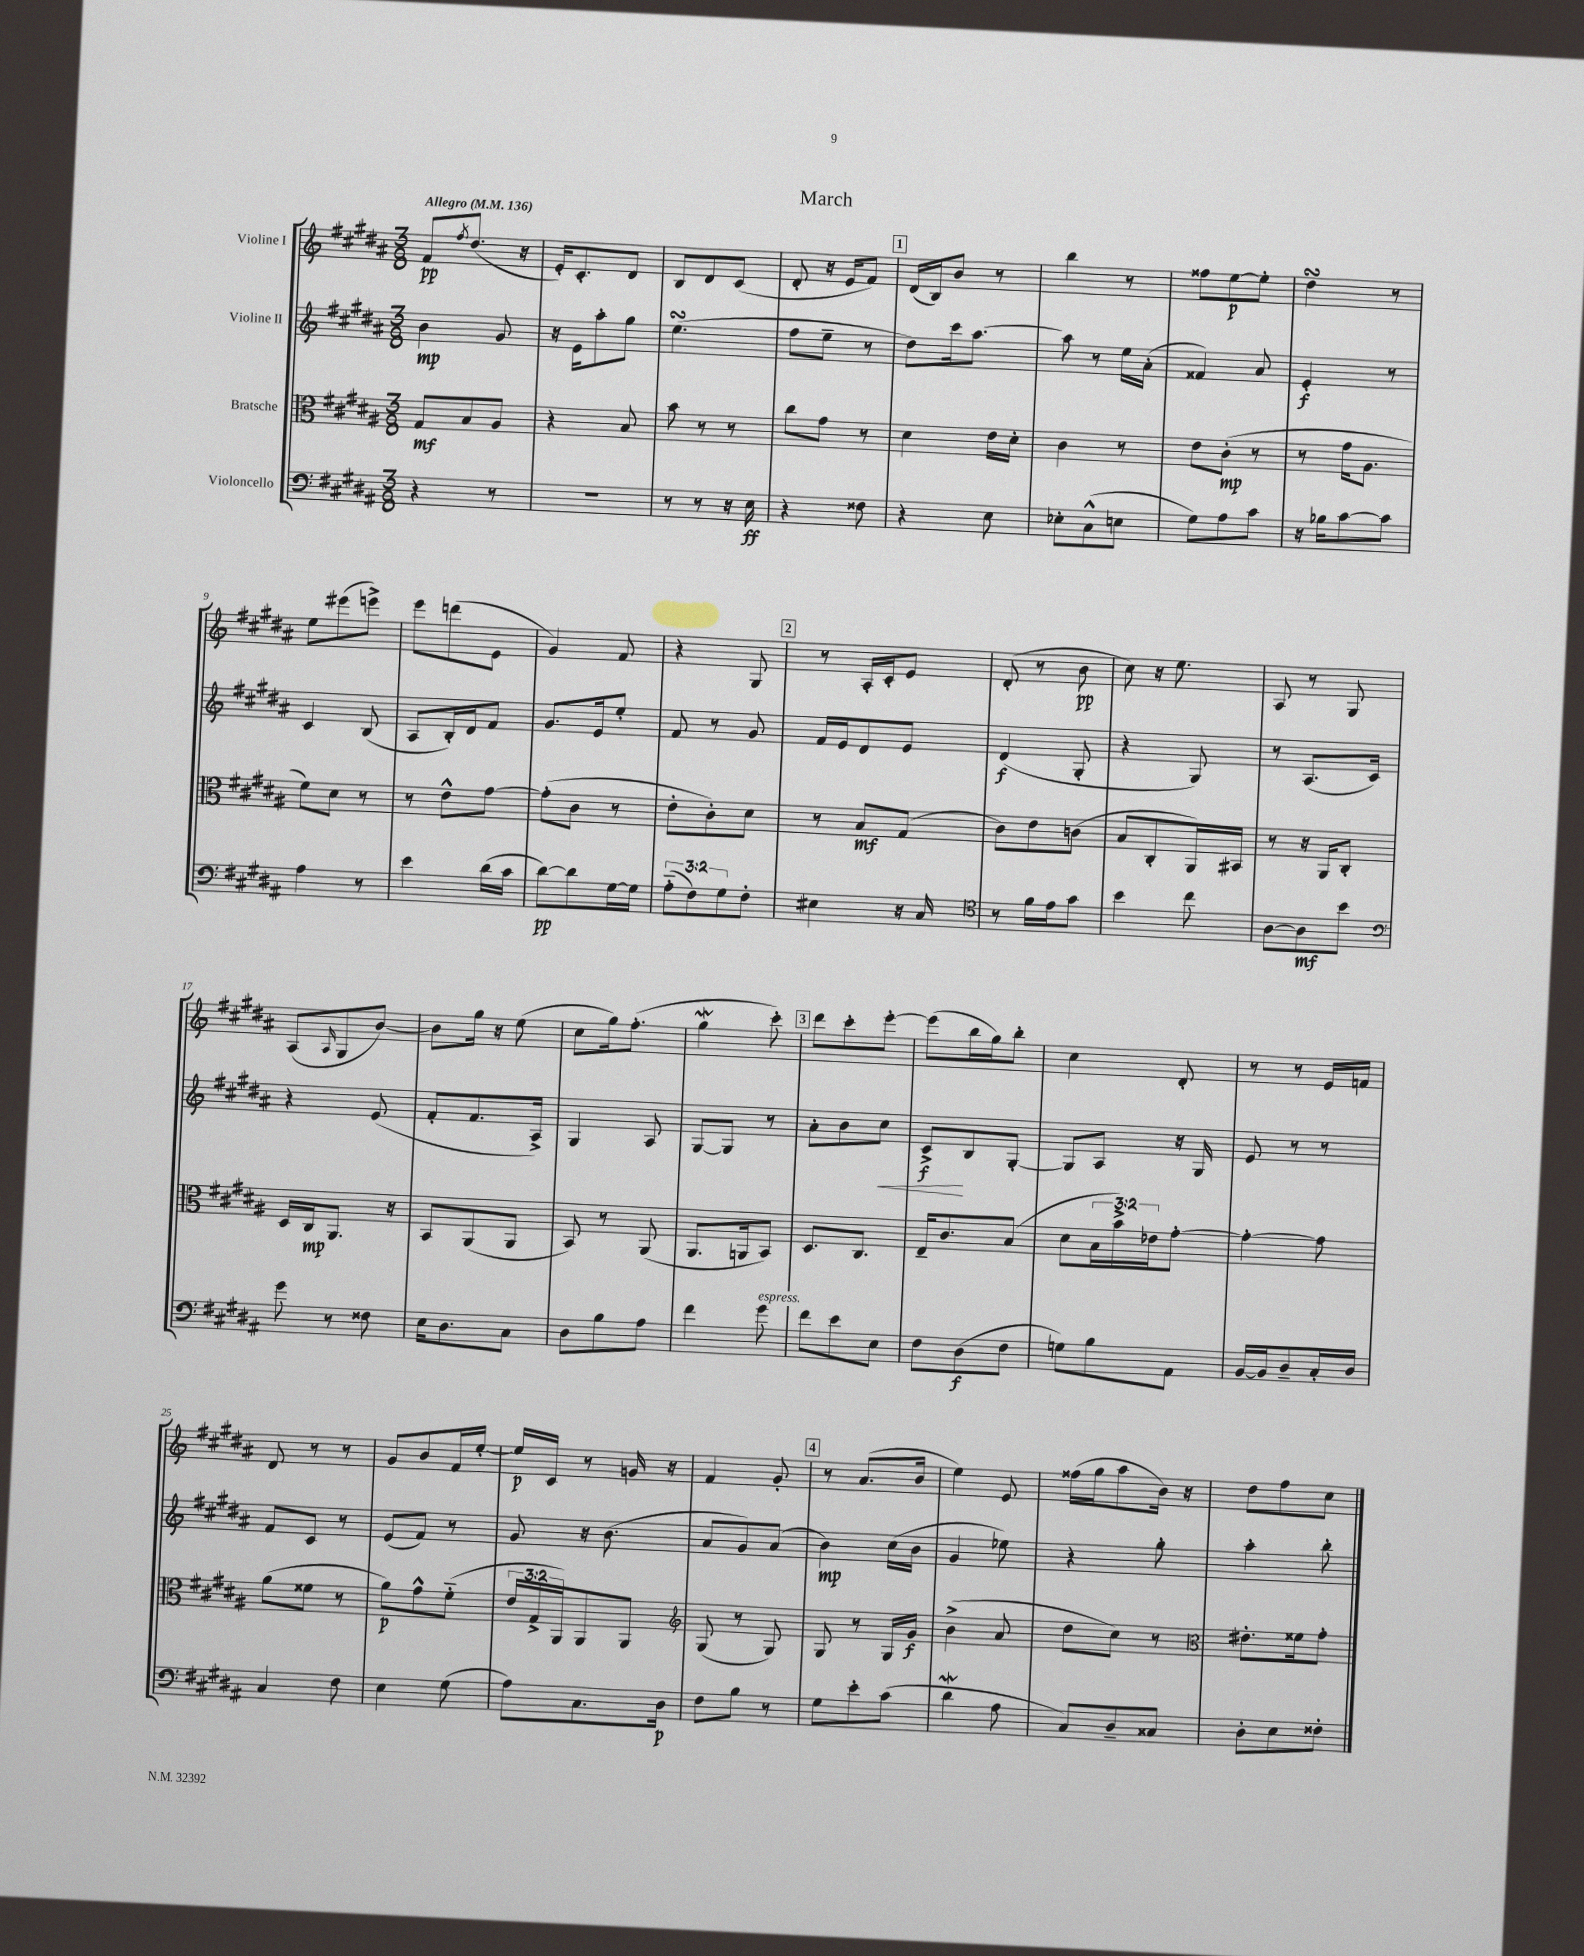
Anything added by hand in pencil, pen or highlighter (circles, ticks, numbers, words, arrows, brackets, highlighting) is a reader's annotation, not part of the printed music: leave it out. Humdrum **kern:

**kern	**dynam	**kern	**dynam	**kern	**dynam	**kern	**dynam
*part4	*part4	*part3	*part3	*part2	*part2	*part1	*part1
*staff4	*staff4	*staff3	*staff3	*staff2	*staff2	*staff1	*staff1
*I"Violoncello	*	*I"Bratsche	*	*I"Violine II	*	*I"Violine I	*
*clefF4	*	*clefC3	*	*clefG2	*	*clefG2	*
*k[f#c#g#d#a#]	*	*k[f#c#g#d#a#]	*	*k[f#c#g#d#a#]	*	*k[f#c#g#d#a#]	*
*M3/8	*	*M3/8	*	*M3/8	*	*M3/8	*
*MM136	*	*MM136	*	*MM136	*	*MM136	*
=1	=1	=1	=1	=1	=1	=1	=1
!	!	!	!	!	!	!LO:TX:a:B:t=Allegro	!
4r	.	8G#/L	mf	4b\	mp	8f#/L	pp
.	.	.	.	.	.	8qff#/	.
.	.	8B/	.	.	.	(8.dd#/J	.
8r	.	8A#/J	.	8g#/	.	.	.
.	.	.	.	.	.	16r	.
=2	=2	=2	=2	=2	=2	=2	=2
4.r	.	4r	.	16r	.	16e'/KL)	.
.	.	.	.	16e\KL	.	8.c#'/	.
.	.	.	.	8aa#'\	.	.	.
.	.	8B/	.	8gg#\J	.	8d#/J	.
=3	=3	=3	=3	=3	=3	=3	=3
8r	.	8b\	.	(4.eesSSs\	.	8B/L	.
8r	.	8r	.	.	.	8d#/	.
16r	.	8r	.	.	.	(8c#/J	.
16E\	ff	.	.	.	.	.	.
=4	=4	=4	=4	=4	=4	=4	=4
4r	.	8cc#\L	.	8ff#\L	.	8d#'/	.
.	.	8g#\J	.	8ee~\J	.	16r	.
.	.	.	.	.	.	16e/KL	.
8F##X\	.	8r	.	8r	.	8f#/J)	.
!!LO:REH:place=s1:t=1
=5	=5	=5	=5	=5	=5	=5	=5
4r	.	4d#\	.	8dd#\L)	.	(16d#/LL	.
.	.	.	.	.	.	16B/J)	.
.	.	.	.	16ccc#\k	.	8b/J	.
.	.	.	.	[8.aa#\J	.	.	.
8E\	.	16e\LL	.	.	.	8r	.
.	.	16d#'\JJ	.	.	.	.	.
=6	=6	=6	=6	=6	=6	=6	=6
8E-X'\L	.	4c#\	.	8aa#\]	.	4bb\	.
(8C#^^\	.	.	.	8r	.	.	.
8En\J	.	8r	.	16ee\LL	.	8r	.
.	.	.	.	(16a#'\JJ	.	.	.
=7	=7	=7	=7	=7	=7	=7	=7
8G#\L)	.	8e\L	.	4f##X/)	.	8ff##X\L	.
8A#\	.	(8c#'\J	mp	.	.	[8ee\	p
8c#\J	.	8r	.	8a#/	.	8ee'\J]	.
=8	=8	=8	=8	=8	=8	=8	=8
16r	.	8r	.	4e'/	f	4dd#sSsS\	.
16B-X\KL	.	.	.	.	.	.	.
[8c#\	.	16g#\KL	.	.	.	.	.
.	.	8.A#\J	.	.	.	.	.
8c#\J]	.	.	.	8r	.	8r	.
!!LO:LB:g=z
=9	=9	=9	=9	=9	=9	=9	=9
4A#\	.	8f#\L)	.	4c#/	.	8ee\L	.
.	.	8d#\J	.	.	.	(8eee#X\	.
8r	.	8r	.	(8B/	.	8eeen^\J)	.
=10	=10	=10	=10	=10	=10	=10	=10
4e\	.	8r	.	8A#/L	.	8eee\L	.
.	.	8e^^\L	.	16B'/L)	.	(8dddn\	.
.	.	.	.	16d#/J	.	.	.
(16d#\LL	.	[8g#\J	.	8f#/J	.	8e\J	.
16c#\JJ	.	.	.	.	.	.	.
=11	=11	=11	=11	=11	=11	=11	=11
[8d#\L)	pp	(8g#'\L]	.	8.g#/L	.	4g#/)	.
8d#\]	.	8c#\J	.	.	.	.	.
.	.	.	.	16e/k	.	.	.
[16G#\L	.	8r	.	8ee'/J	.	8f#/	.
16G#\JJ]	.	.	.	.	.	.	.
=12	=12	=12	=12	=12	=12	=12	=12
(12A#\L	.	8e'\L	.	8f#/	.	4r	.
12F#\)	.	.	.	.	.	.	.
.	.	8c#'\)	.	8r	.	.	.
12G#\	.	.	.	.	.	.	.
8F#'\J	.	8d#\J	.	8g#/	.	8G#/	.
!!LO:REH:place=s1:t=2
=13	=13	=13	=13	=13	=13	=13	=13
4E#X\	.	8r	.	16f#/LL	.	8r	.
.	.	.	.	16e/J	.	.	.
.	.	8B/L	mf	8d#/	.	16A#'/LL	.
.	.	.	.	.	.	16c#'/J	.
16r	.	(8G#/J	.	8e/J	.	8e/J	.
16C#/	.	.	.	.	.	.	.
=14	=14	=14	=14	=14	=14	=14	=14
*clefC4	*	*	*	*	*	*	*
8r	.	8c#\L)	.	(4d#/	f	(8d#'/	.
16f#\LL	.	8e\	.	.	.	8r	.
16e\J	.	.	.	.	.	.	.
8g#\J	.	(8cn\J	.	8G#'/	.	8b\	pp
=15	=15	=15	=15	=15	=15	=15	=15
4b\	.	8B/L	.	4r	.	8cc#\)	.
.	.	8C#'/	.	.	.	16r	.
.	.	.	.	.	.	8.ee\	.
8cc#\	.	16AA#/L)	.	8G#/)	.	.	.
.	.	16BB#X/JJ	.	.	.	.	.
=16	=16	=16	=16	=16	=16	=16	=16
[8A#\L	.	8r	.	8r	.	8A#/	.
8A#\]	mf	16r	.	(8.A#/L	.	8r	.
.	.	16AA#/KL	.	.	.	.	.
8b\J	.	8C#'/J	.	.	.	8G#/	.
.	.	.	.	16c#/Jk)	.	.	.
!!LO:LB:g=z
=17	=17	=17	=17	=17	=17	=17	=17
*clefF4	*	*	*	*	*	*	*
8g#\	.	16D#/LL	.	4r	.	(8A#/L	.
.	.	16C#/J	mp	.	.	.	.
.	.	.	.	.	.	16qqA#/	.
8r	.	8.AA#/J	.	.	.	8G#/	.
8F##X\	.	.	.	(8e/	.	[8b/J)	.
.	.	16r	.	.	.	.	.
=18	=18	=18	=18	=18	=18	=18	=18
16E\KL	.	8BB/L	.	8f#'/L	.	8b\L]	.
8.D#\	.	.	.	.	.	.	.
.	.	(8AA#/	.	8.f#/	.	16gg#\Jk	.
.	.	.	.	.	.	16r	.
8C#\J	.	8AA#/J	.	.	.	(8ee\	.
.	.	.	.	16A#^/Jk)	.	.	.
=19	=19	=19	=19	=19	=19	=19	=19
8D#\L	.	8BB/)	.	4G#/	.	8cc#\L	.
8B\	.	8r	.	.	.	16gg#\k)	.
.	.	.	.	.	.	(8.ff#'\J	.
8A#\J	.	(8AA#/	.	8A#/	.	.	.
=20	=20	=20	=20	=20	=20	=20	=20
4f#\	.	8.AA#/L	.	[8G#/L	.	4gg#W\	.
.	.	.	.	8G#/J]	.	.	.
.	.	16AAn/k	.	.	.	.	.
!LO:TX:a:i:t=espress.	!	!	!	!	!	!	!
8g#\	.	8BB/J)	.	8r	.	8ccc#'\)	.
!!LO:REH:place=s1:t=3
=21	=21	=21	=21	=21	=21	=21	=21
8f#\L	.	8.D#/L	.	8a#'\L	.	8ddd#\L	.
8e\	.	.	.	8b\	.	8ccc#'\	.
.	.	8.C#/J	.	.	.	.	.
!	!	!	!	!	!LO:HP:b	!	!
8E\J	.	.	.	8cc#\J	<	[8eee'\J	.
=22	=22	=22	=22	=22	=22	=22	=22
8F#\L	.	16E~/KL	.	8c#^/L	f	(8eee\L]	.
.	.	8.c#/	.	.	.	.	.
(8D#\	f	.	.	8B/	[	16bb\L	.
.	.	.	.	.	.	16gg#\J)	.
8F#\J	.	(8B/J	.	[8G#'/J	.	8bb'\J	.
=23	=23	=23	=23	=23	=23	=23	=23
8Gn\L)	.	8d#\L	.	8G#/L]	.	4cc#\	.
8B\	.	24B\L	.	8A#/J	.	.	.
.	.	24b^\)	.	.	.	.	.
.	.	24e-X\J	.	.	.	.	.
8AA#\J	.	[8g#'\J	.	16r	.	8d#'/	.
.	.	.	.	16G#/	.	.	.
=24	=24	=24	=24	=24	=24	=24	=24
[16BB/LL	.	4g#'\_	.	8e/	.	8r	.
16BB/J]	.	.	.	.	.	.	.
8D#~/	.	.	.	8r	.	8r	.
16C#'/L	.	8g#\]	.	8r	.	16e/LL	.
16D#/JJ	.	.	.	.	.	16fn/JJ	.
!!LO:LB:g=z
=25	=25	=25	=25	=25	=25	=25	=25
4C#/	.	(8a#\L	.	8f#/L	.	8d#/	.
.	.	8f##X\J	.	8c#/J	.	8r	.
8F#\	.	8r	.	8r	.	8r	.
=26	=26	=26	=26	=26	=26	=26	=26
4E\	.	8a#\L)	p	(8e/L	.	8g#/L	.
.	.	8g#^^\	.	8f#/J)	.	8b/	.
(8G#\	.	(8f#\J	.	8r	.	16f#/L	.
.	.	.	.	.	.	[16ee'/JJ	.
=27	=27	=27	=27	=27	=27	=27	=27
8A#\L)	.	24e/LL	.	8g#/	.	16ee/LL]	p
.	.	24G#^/	.	.	.	.	.
.	.	.	.	.	.	16c#/JJ	.
.	.	24AA#/J)	.	.	.	.	.
8.C#\	.	8AA#/	.	16r	.	8r	.
.	.	.	.	(8.b\	.	.	.
.	.	8AA#/J	.	.	.	16gn/	.
16D#\Jk	p	.	.	.	.	16r	.
=28	=28	=28	=28	=28	=28	=28	=28
*	*	*clefG2	*	*	*	*	*
8F#\L	.	(8G#/	.	8a#/L	.	4f#/	.
8B\J	.	8r	.	8g#/)	.	.	.
8r	.	8G#/)	.	(8a#/J	.	8g#'/	.
!!LO:REH:place=s1:t=4
=29	=29	=29	=29	=29	=29	=29	=29
8G#\L	.	8G#/	.	4b\)	mp	8r	.
8e'\	.	8r	.	.	.	(8.a#/L	.
(8c#\J	.	16G#/LL	.	(16cc#\LL	.	.	.
.	.	16g#/JJ	f	16b\JJ	.	16b/Jk	.
=30	=30	=30	=30	=30	=30	=30	=30
4d#W\	.	(4b^\	.	4g#/	.	4ee\)	.
8A#\	.	8a#/	.	8ee-X\)	.	8e/	.
=31	=31	=31	=31	=31	=31	=31	=31
8C#/L)	.	8dd#\L	.	4r	.	(16ff##X\LL	.
.	.	.	.	.	.	16gg#\J	.
8D#~/	.	8cc#\J)	.	.	.	8aa#\	.
8C##X/J	.	8r	.	8gg#'\	.	16b\Jk)	.
.	.	.	.	.	.	16r	.
=32	=32	=32	=32	=32	=32	=32	=32
*	*	*clefC3	*	*	*	*	*
8D#'\L	.	8.e#X'\L	.	4aa#'\	.	8dd#\L	.
8E\	.	.	.	.	.	8ff#\	.
.	.	16f##X\k	.	.	.	.	.
8F##X'\J	.	8g#'\J	.	8bb'\	.	8cc#\J	.
==	==	==	==	==	==	==	==
*-	*-	*-	*-	*-	*-	*-	*-
